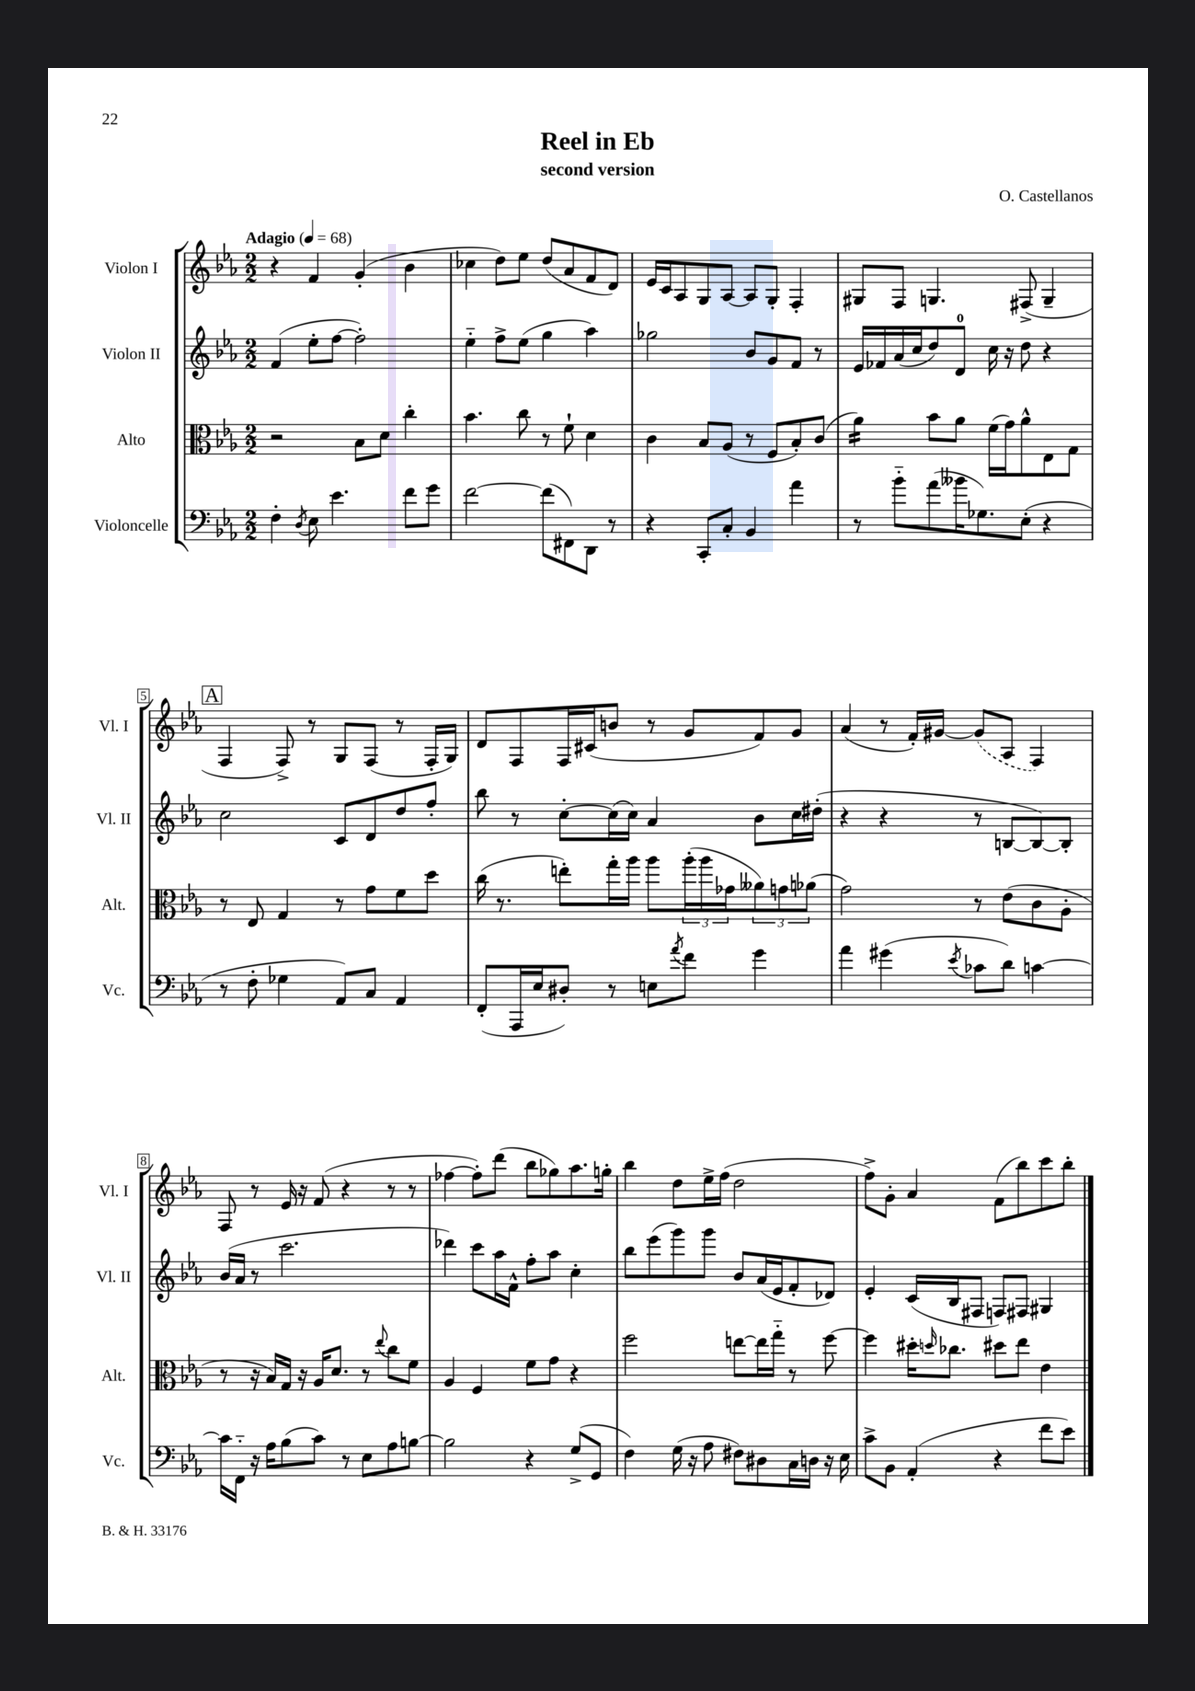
\header { title = "Reel in Eb" composer = "O. Castellanos" subtitle = "second version" }
<<
\new StaffGroup <<
\new Staff = "s0" \with { instrumentName = "Violon I" shortInstrumentName = "Vl. I" } {
    \clef treble \key ees \major \numericTimeSignature \time 2/2 \tempo "Adagio" 4 = 68
    r4 f'4 g'4-.( bes'4 |
    ces''4 d''8) ees''8 d''8( aes'8 f'8 d'8) |
    ees'16 c'16 aes8 g8 aes8~ aes8 g8-. f4-. |
    gis8 f8 g4. fis8->( g4-- |
    \mark \markup { \box "A" } f4 f8->) r8 g8 f8( r8 f16-. g16) |
    d'8 f8 f16 cis'16( b'8 r8 g'8 f'8) g'8 |
    aes'4( r8 f'16-.) gis'16~ \once \slurDashed gis'8( aes8 f4) |
    f8 r8 ees'16 r16 f'8( r4 r8 r8 |
    fes''4~ fes''8-.) d'''8( bes''8 ges''8) aes''8. g''16-. |
    bes''4 d''8 ees''16-> f''16( d''2 |
    f''8->) g'8-. aes'4 f'8( bes''8) c'''8 bes''8-. \bar "|." |
}
\new Staff = "s1" \with { instrumentName = "Violon II" shortInstrumentName = "Vl. II" } {
    \clef treble \key ees \major \numericTimeSignature \time 2/2
    f'4( ees''8-. f''8~ f''2-.) |
    ees''4-_ f''8-> ees''8( g''4 aes''4) |
    ges''2 bes'8 g'8 f'8 r8 |
    ees'16 fes'16 aes'16( c''16 d''8) d'8-0 c''16 r16 d''8 r4 |
    \mark \markup { \box "A" } c''2 c'8 d'8 d''8 f''8-. |
    bes''8 r8 c''8~-. c''16( c''16) aes'4 bes'8 c''16 dis''16-.( |
    r4 r4 r8 b8~ b8~) b8-. |
    bes'16( aes'16 r8 c'''2. |
    des'''4) c'''8 aes''16 f'16-^ f''8-. aes''8 c''4-. |
    bes''8 ees'''8( g'''8) g'''8 bes'8 aes'16( ees'16 f'8-. des'8) |
    ees'4-. c'16( bes16 fis8 f8) fis8 gis4 \bar "|." |
}
\new Staff = "s2" \with { instrumentName = "Alto" shortInstrumentName = "Alt." } {
    \clef alto \key ees \major \numericTimeSignature \time 2/2
    r2 bes8 d'8 c''4-. |
    bes'4. c''8 r8 f'8-! d'4 |
    c'4 bes8 aes8( r8 f8 bes8-.) c'8( |
    aes'4:16) bes'8 aes'8 f'16( g'16) aes'8-^ ees8 g8 |
    \mark \markup { \box "A" } r8 ees8 g4 r8 g'8 f'8 d''8 |
    c''16( r8. e''8-.) g''16-. aes''16 aes''8 \tuplet 3/2 { aes''16-.( aes''16 ges'16 } \tuplet 3/2 { aeses'8) g'8 aes'8( } |
    g'2) r8 ees'8( c'8 aes8-. |
    r8 r16 bes16) g16 r16 aes16 d'8. r8 \appoggiatura { ees''8 } c''8 f'8 |
    aes4 f4 f'8 g'8 r4 |
    f''2 e''8~ e''16 g''16-_ r8 f''8~ |
    f''4 dis''16-. \grace { d''16 } ces''8. dis''8 ees''8 ees'4 \bar "|." |
}
\new Staff = "s3" \with { instrumentName = "Violoncelle" shortInstrumentName = "Vc." } {
    \clef bass \key ees \major \numericTimeSignature \time 2/2
    f4-. \acciaccatura { d8 } ees8 ees'4. f'8 g'8 |
    f'2~ f'8( fis,8) d,8 r8 |
    r4 c,8-. c8-. bes,4 aes'4 |
    r8 bes'8-_ aes'8( beses'16 ges8.) ees8-.( r4 |
    \mark \markup { \box "A" } r8 f8-. ges4 aes,8) c8 aes,4 |
    f,8-.( aes,,16 ees16 dis8-.) r8 e8 \acciaccatura { aes'8 } f'8 g'4 |
    aes'4 gis'4( \acciaccatura { ees'8 } ces'8 d'8) c'4~ |
    c'16 f,16-_ r16 aes16 bes8( c'8) r8 ees8 aes8 b8~ |
    b2 r4 g8->( g,8 |
    f4) g16( r16 aes8 fis8) dis8 c16 d16 r16 ees16 |
    c'8-> bes,8 aes,4-.( r4 f'8 ees'8) \bar "|." |
}
>>
>>
\layout { \context { \Score \override BarNumber.stencil = #(make-stencil-boxer 0.1 0.3 ly:text-interface::print) } }
